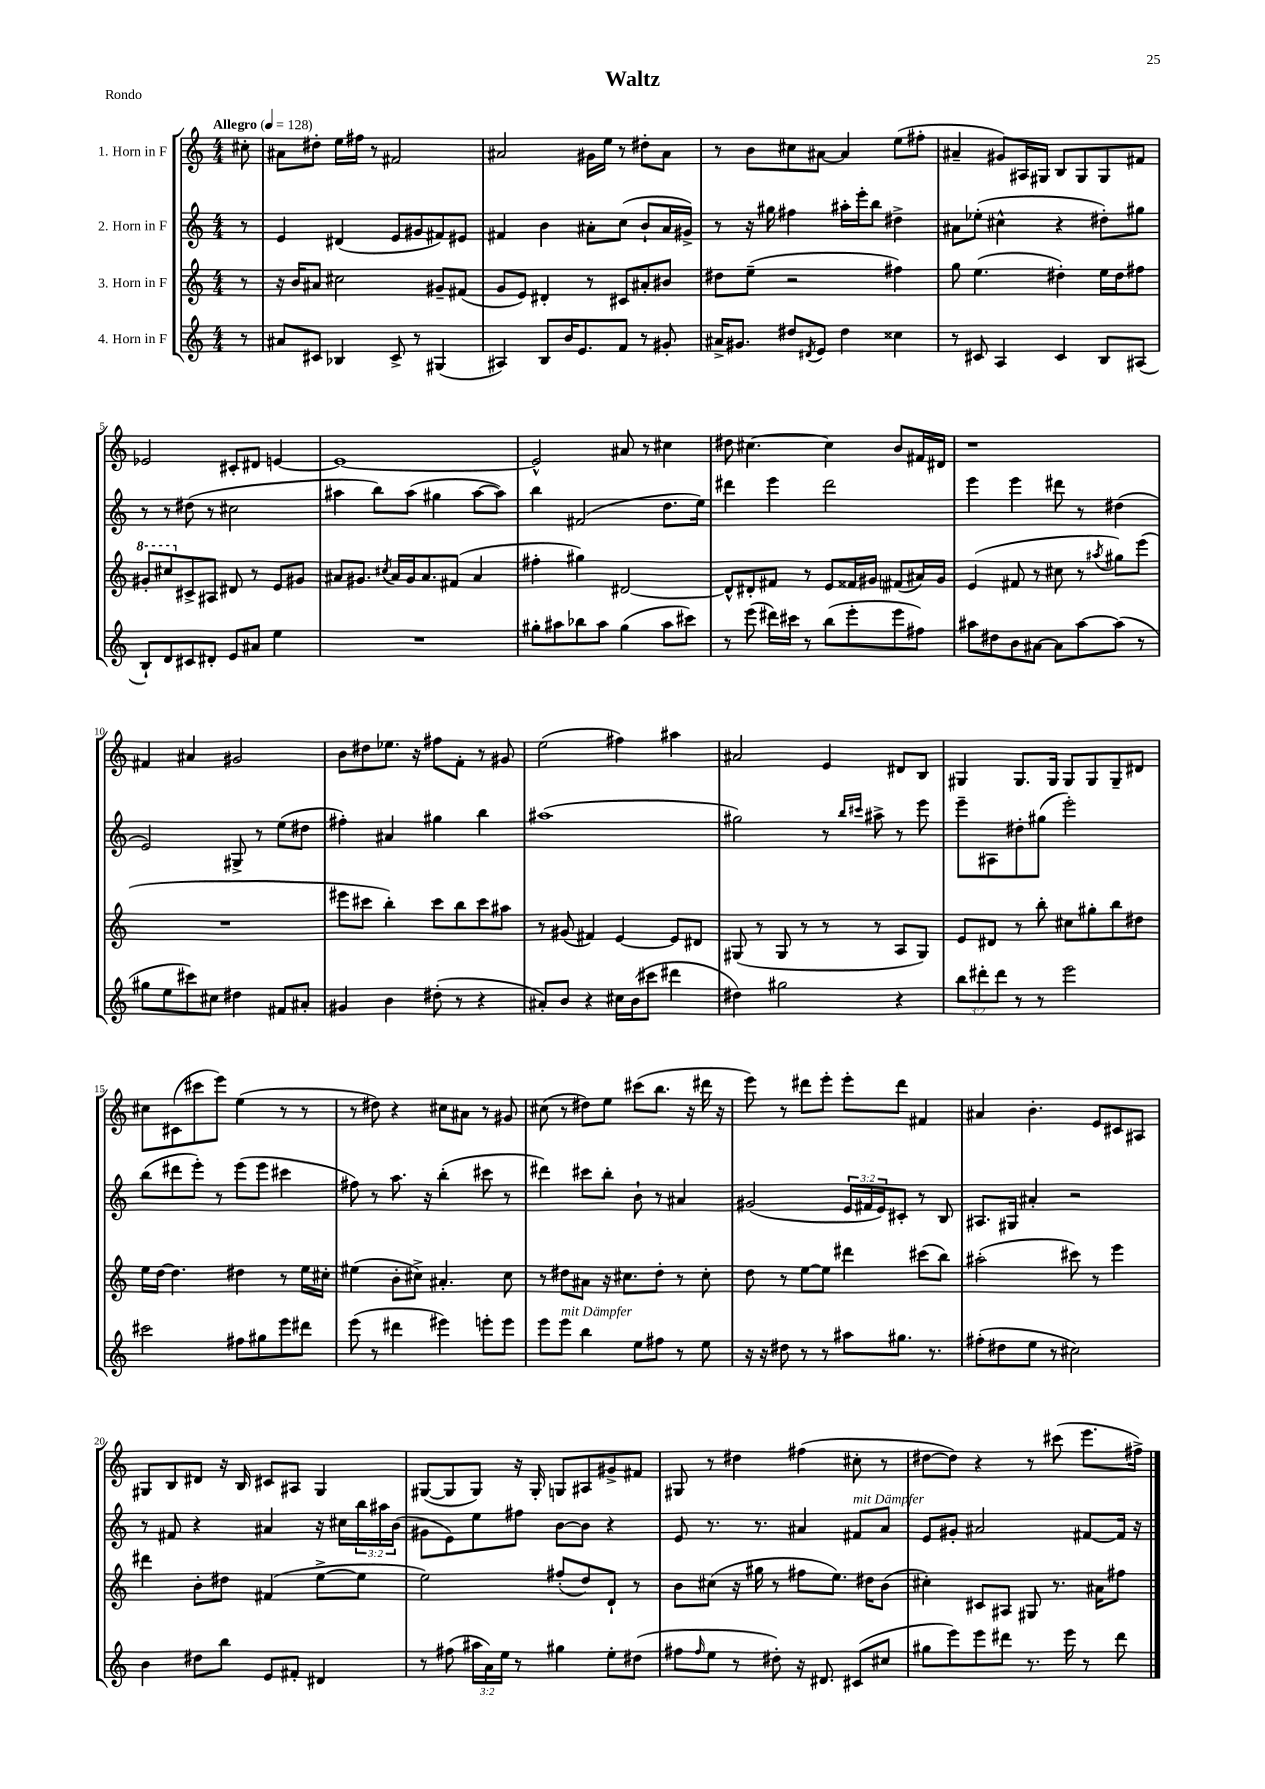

**kern	**kern	**kern	**kern
*staff4	*staff3	*staff2	*staff1
*clefG2	*clefG2	*clefG2	*clefG2
*k[]	*k[]	*k[]	*k[]
*M4/4	*M4/4	*M4/4	*M4/4
*MM128	*MM128	*MM128	*MM128
8r	8r	8r	8cc#'
=	=	=	=
8a#	16r	4e	8a#
.	16b	.	.
8c#	8a#	.	8dd#'
4B-	2cc#	(4d#	16ee
.	.	.	16ff#
.	.	.	8r
8c#^	.	8e	2f#
8r	.	8g#	.
(4G#	8g#~	8f#)	.
.	(8f#	8e#	.
=	=	=	=
4A#)	8g	4f#	2a#
.	8e)	.	.
8B	4d#'	4b	.
16b	.	.	.
8.e	.	.	.
.	8r	8a#'	16g#
.	.	.	16ee
8f	8c#	(8cc	8r
8r	8a#'	8b`	8dd#'
8g#'	8b#	16a#	8a#
.	.	16g#^)	.
=	=	=	=
16a#^	8dd#	8r	8r
8.g#	.	.	.
.	(8ee~	16r	8b
.	.	16gg#	.
8dd#	2r	4ff#	8cc#
8qd#	.	.	.
8e	.	.	[8a#
4dd#	.	16aa#'	4a#]
.	.	16eee'	.
.	.	8bb	.
4cc##	4ff#)	4dd#^	(8ee
.	.	.	8ff#'
=	=	=	=
8r	8gg	8a#	4a#~
8c#	(4.ee	(8ee-'	.
4A	.	4cc#^^	8g#)
.	.	.	16A#
.	.	.	16G#
4c#	4dd#')	4r	8B
.	.	.	8G#
8B	16ee	8dd#')	8G#
.	16dd#	.	.
(8A#	8ff#	8gg#	8f#
=	=	=	=
8B`)	8gg#'	8r	2e-
8d	8ccc#	8r	.
8c#	8c#^	(8dd#	.
8d#'	8A#	8r	.
8e	8d#	2cc#	8c#'
8a#	8r	.	8d#
4ee	8e	.	[4e
.	8g#	.	.
=	=	=	=
1r	8a#	4aa#	1e_
.	8.g#	.	.
.	.	8bb)	.
.	8qcc#	.	.
.	16a#	.	.
.	16g#	(8aa#	.
.	8.a#	.	.
.	.	4gg#	.
.	(8f#	.	.
.	4a#	[8aa#	.
.	.	8aa#])	.
=	=	=	=
8gg#'	4ff#'	4bb	2e^^]
8aa#	.	.	.
8bb-	4gg#)	(2f#	.
8aa#	.	.	.
(4gg#	[2d#	.	8a#
.	.	.	8r
8aa#	.	8.dd	4cc#
8ccc#)	.	.	.
.	.	16ee)	.
=	=	=	=
8r	8d#^^]	4ddd#	8dd#
(8eee	8d#'	.	[4.cc#
16ddd#)	8f#	4eee	.
16ccc#	.	.	.
8r	8r	.	.
(8bb	8e	2ddd#	4cc#]
8eee'	16f##	.	.
.	16g#	.	.
8eee	(8f#	.	8b
8ff#)	16a#)	.	16f#
.	16g#	.	16d#
=	=	=	=
8aa#	(4e	4eee	1r
8dd#	.	.	.
8b	8f#	4eee	.
[8a#	8r	.	.
8a#]	8cc#	8ddd#	.
[8aa#	8r	8r	.
.	8qaa#	.	.
(8aa#]	8gg#)	(4dd#	.
8r	(8eee	.	.
=	=	=	=
8gg#	1r	2e)	4f#
8ee	.	.	.
8ccc#)	.	.	4a#
8cc#	.	.	.
4dd#	.	8G#^	2g#
.	.	8r	.
8f#	.	(8ee	.
8a#'	.	8dd#	.
=	=	=	=
4g#	8eee#	4ff#')	8b
.	8ccc#	.	8dd#
4b	4bb')	4a#	8.ee-
.	.	.	16r
(8dd#'	8ccc#	4gg#	8ff#
8r	8bb	.	8f'
4r	8ccc#	4bb	8r
.	8aa#	.	8g#
=	=	=	=
8a#')	8r	(1aa#	(2ee
8b	(8g#	.	.
4r	4f#)	.	.
16cc#	[4e	.	4ff#)
(16b	.	.	.
8ccc#	.	.	.
4ddd#	8e]	.	4aa#
.	8d#	.	.
=	=	=	=
4dd#)	(8G#	2gg#)	2a#
.	8r	.	.
2gg#	8G#	.	.
.	8r	.	.
.	8r	8r	4e
.	.	16qqbb	.
.	.	16qqccc#	.
.	8r	8aa#^	.
4r	8A	8r	8d#
.	8G#)	8eee	8B
=	=	=	=
12bb	8e	8eee~	4G#
12ddd#'	.	.	.
.	8d#	8A#	.
12ddd#	.	.	.
8r	8r	8dd#'	8.G#
8r	8bb'	(8gg#	.
.	.	.	16G#
2eee	8cc#	2eee')	8G#
.	8gg#'	.	8G#
.	8bb	.	8G#~
.	8dd#	.	8d#
=	=	=	=
2ccc#	16ee	(8bb	8cc#
.	[16dd	.	.
.	4.dd]	8ddd#	(8c#
.	.	8eee')	8ccc#
.	.	8r	8eee)
8ff#	4dd#	(8eee	(4ee
8gg#	.	8eee	.
8eee	8r	4ccc#	8r
8ddd#	16ee	.	8r
.	16cc#'	.	.
=	=	=	=
(8eee	(4ee#	8ff#)	8r
8r	.	8r	8dd#)
4ddd#	8b'	8.aa	4r
.	8cc#^)	.	.
.	.	16r	.
4eee#)	4.a#'	(4bb'	8cc#
.	.	.	8a#
8eee'	.	8ccc#	8r
8eee	8cc#	8r	8g#
=	=	=	=
8eee	8r	4ddd#)	(8cc#
8eee	8dd#	.	8r
4bb	8a#	8ccc#	8dd#)
.	16r	8bb'	8ee
.	8.cc#	.	.
8ee	.	8b`	(8ccc#
8ff#	8dd#'	8r	8.bb
8r	8r	4a#	.
.	.	.	16r
8ee	8cc#'	.	16ddd#
.	.	.	16r
=	=	=	=
16r	8dd	(2g#	8eee)
16r	.	.	.
8dd#	8r	.	8r
8r	[8ee	.	8ddd#
8r	8ee]	.	8eee'
8aa#	4ddd#	24e	8eee'
.	.	24f#	.
.	.	24e)	.
8.gg#	.	8c#'	8ddd#
.	(8ccc#	8r	4f#
8.r	.	.	.
.	8bb)	8B	.
=	=	=	=
(8ff#'	(2aa#'	8.A#	4a#
8dd#	.	.	.
.	.	16G#	.
8ee	.	4a#'	4.b'
8r	.	.	.
2cc#)	8ccc#)	2r	.
.	8r	.	8e
.	4eee	.	8c#
.	.	.	8A#
=	=	=	=
4b	4ddd#	8r	8G#
.	.	8f#	8B
8dd#	8b'	4r	8d#
8bb	8dd#	.	16r
.	.	.	16B
8e	(4f#	4a#	8c#
8f#'	.	.	8A#
4d#	[8ee^	16r	4G#
.	.	16cc#	.
.	8ee]	24bb	.
.	.	24aa#	.
.	.	(24b	.
=	=	=	=
8r	2ee)	8g#	([8G#
(8ff#	.	8e)	8G#]
24aa#	.	8ee	8G#)
24a)	.	.	.
24ee	.	.	.
8r	.	8ff#	16r
.	.	.	16G#'
4gg#	(8ff#'	[8b	8G
.	8dd)	8b]	8A#
8ee'	8d`	4r	8g#^
(8dd#	8r	.	8f#
=	=	=	=
8ff#	8b	8e	8G#
16qqff#	.	.	.
8ee	(8cc#	8.r	8r
8r	16r	.	4dd#
.	16gg#	8.r	.
8dd#')	8r	.	.
16r	8ff#	4a#	(4ff#
8.d#	.	.	.
.	8.ee)	.	.
(8c#	.	8f#	8cc#'
.	16dd#	.	.
8cc#	(8b	8a#	8r
=	=	=	=
8gg#	4cc#')	8e	[8dd#
8eee)	.	8g#'	8dd#])
8eee	8c#	2a#	4r
8ddd#	8A#	.	.
8.r	8G#	.	8r
.	8.r	.	(8ccc#
16eee	.	.	.
8r	.	[8f#	8.eee
.	16a#	.	.
8ddd#	8ff#	16f#]	.
.	.	16r	16ff#^)
==	==	==	==
*-	*-	*-	*-
